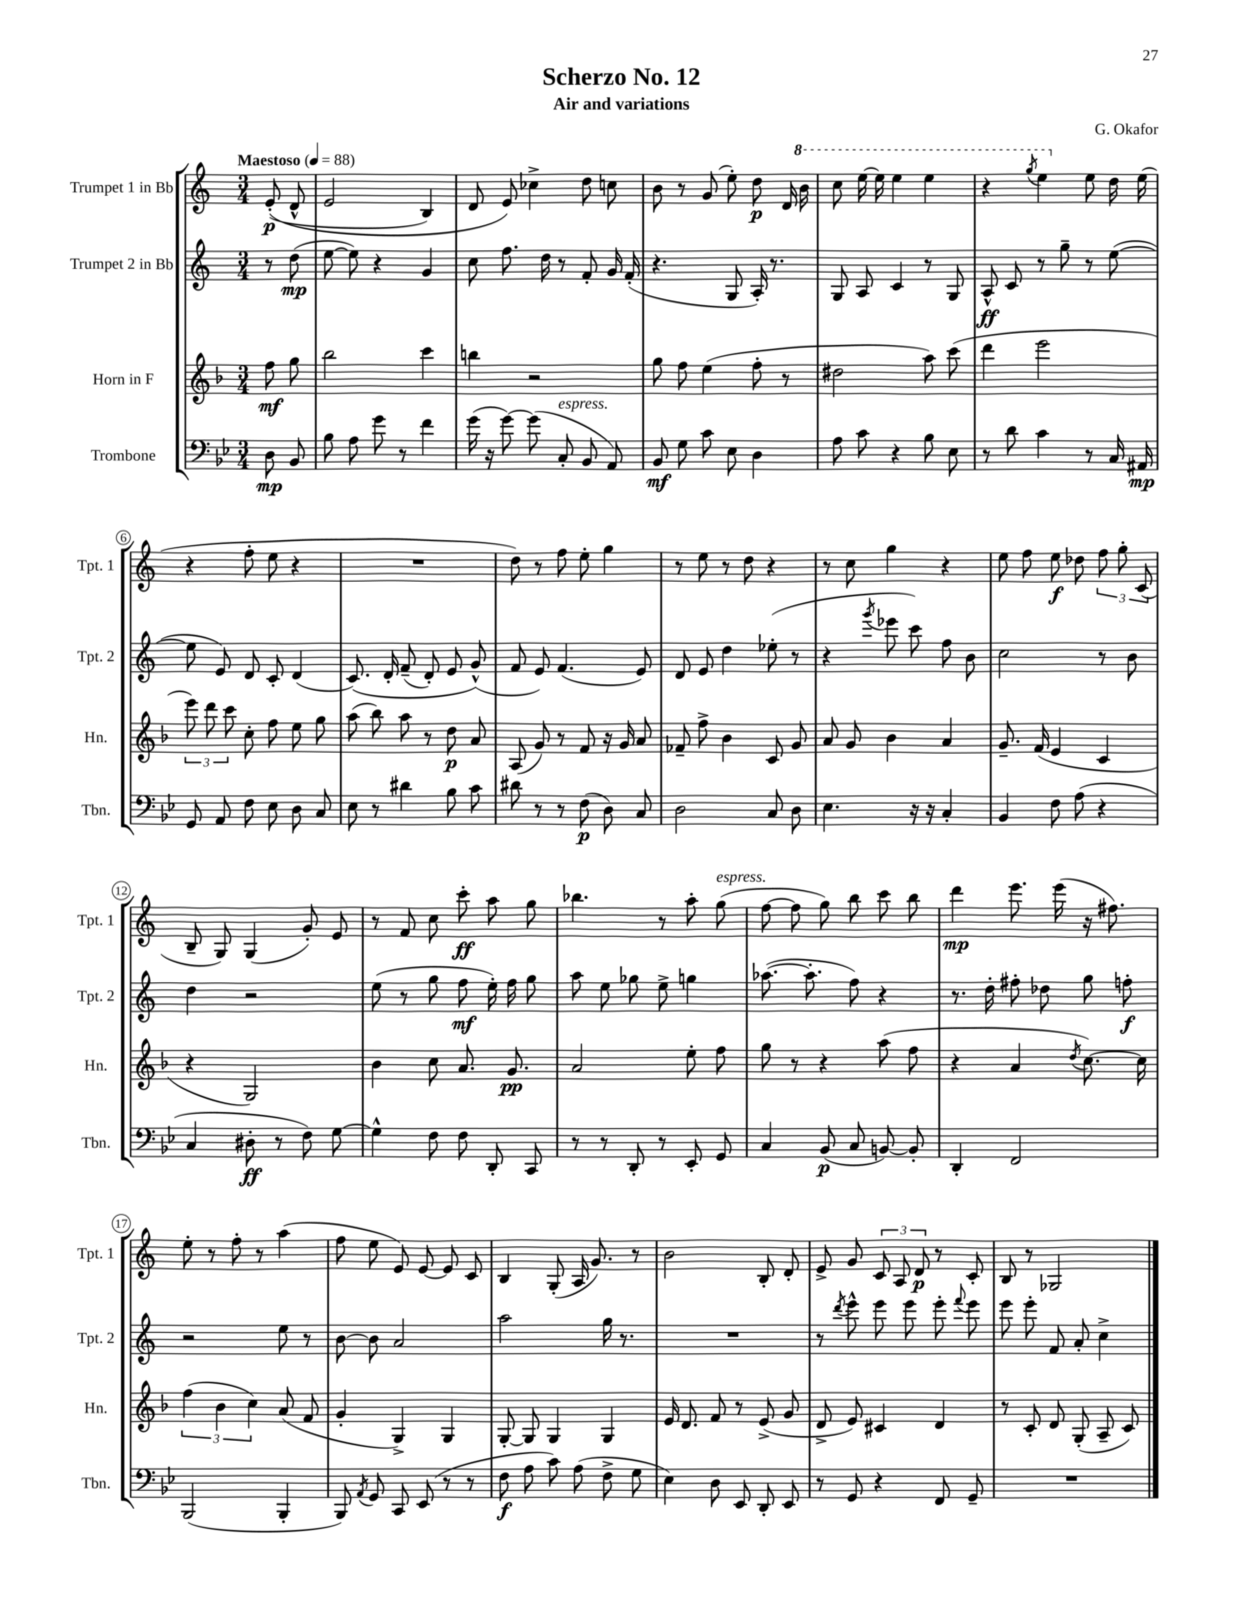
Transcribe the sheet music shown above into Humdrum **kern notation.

**kern	**dynam	**kern	**dynam	**kern	**dynam	**kern	**dynam
*part4	*part4	*part3	*part3	*part2	*part2	*part1	*part1
*staff4	*staff4	*staff3	*staff3	*staff2	*staff2	*staff1	*staff1
*I"Trombone	*	*I"Horn in F	*	*I"Trumpet 2 in Bb	*	*I"Trumpet 1 in Bb	*
*I'Tbn.	*	*I'Hn.	*	*I'Tpt. 2	*	*I'Tpt. 1	*
*clefF4	*	*clefG2	*	*clefG2	*	*clefG2	*
*k[b-e-]	*	*k[b-]	*	*k[]	*	*k[]	*
*M3/4	*	*M3/4	*	*M3/4	*	*M3/4	*
*MM88	*	*MM88	*	*MM88	*	*MM88	*
=	=	=	=	=	=	=	=
!	!	!	!	!	!	!LO:TX:a:B:t=Maestoso	!
8D\	mp	8ff\	mf	8r	.	((8e'/	p
8BB-/	.	8gg\	.	(8dd\	mp	8d^^/	.
=1	=1	=1	=1	=1	=1	=1	=1
8B-\	.	2bb-\	.	[8ee\	.	2e/	.
8A\	.	.	.	8ee\])	.	.	.
8g\	.	.	.	4r	.	.	.
8r	.	.	.	.	.	.	.
4f\	.	4ccc\	.	4g/	.	4B/)	.
=2	=2	=2	=2	=2	=2	=2	=2
(16g\	.	4bbn\	.	8cc\	.	8d/	.
16r	.	.	.	.	.	.	.
[8g\)	.	.	.	8.ff\	.	8e/)	.
(8g\]	.	2r	.	.	.	4cc-X^\	.
.	.	.	.	16dd\	.	.	.
!LO:TX:a:i:t=espress.	!	!	!	!	!	!	!
8C'/	.	.	.	8r	.	.	.
8BB-/	.	.	.	8f'/	.	8dd\	.
8AA/)	.	.	.	16g/	.	8ccn\	.
.	.	.	.	(16f'/	.	.	.
=3	=3	=3	=3	=3	=3	=3	=3
8BB-/	mf	8gg\	.	4.r	.	8b\	.
8G\	.	8ff\	.	.	.	8r	.
8c\	.	(4ee\	.	.	.	(8g/	.
8E-\	.	.	.	8G/	.	8ee'\)	.
4D\	.	8ff'\	.	16A'/)	.	8dd\	p
.	.	.	.	8.r	.	.	.
.	.	8r	.	.	.	16d/	.
*	*	*	*	*	*	*8va	*
.	.	.	.	.	.	16bb\	.
=4	=4	=4	=4	=4	=4	=4	=4
8A\	.	2dd#X\	.	8G/	.	8ccc\	.
8c\	.	.	.	8A/	.	[16eee\	.
.	.	.	.	.	.	16eee\]	.
4r	.	.	.	4c/	.	4eee\	.
8B-\	.	8aa\)	.	8r	.	4eee\	.
8E-\	.	(8ccc\	.	8G/	.	.	.
=5	=5	=5	=5	=5	=5	=5	=5
8r	.	4ddd\	.	8A^^/	ff	4r	.
8d\	.	.	.	8c/	.	.	.
.	.	.	.	.	.	8qggg/	.
4c\	.	2eee\	.	8r	.	4eee\	.
.	.	.	.	8gg~\	.	.	.
*	*	*	*	*	*	*X8va	*
8r	.	.	.	8r	.	8ee\	.
16C/	.	.	.	([8ee\	.	16dd\	.
16AA#X/	mp	.	.	.	.	(16ee\	.
!!LO:LB:g=z
=6	=6	=6	=6	=6	=6	=6	=6
8GG/	.	12eee\)	.	8ee\]	.	4r	.
.	.	12ddd\	.	.	.	.	.
8AA/	.	.	.	8e/)	.	.	.
.	.	12ccc\	.	.	.	.	.
8F\	.	8cc'\	.	8d/	.	8ff'\	.
8E-\	.	8ff\	.	8c'/	.	8ee\	.
8D\	.	8ee\	.	(4d/	.	4r	.
8C/	.	8gg\	.	.	.	.	.
=7	=7	=7	=7	=7	=7	=7	=7
8E-\	.	(8aa\	.	(8.c/)	.	2.r	.
8r	.	8bb-\)	.	.	.	.	.
.	.	.	.	16d'/	.	.	.
4d#X\	.	8aa\	.	(8f~/	.	.	.
.	.	8r	.	8d'/)	.	.	.
8B-\	.	8dd\	p	8e/	.	.	.
8c\	.	8a/	.	(8g^^/)	.	.	.
=8	=8	=8	=8	=8	=8	=8	=8
8d#X\	.	(8A/	.	8f/	.	8dd\)	.
8r	.	8g/)	.	8e/)	.	8r	.
8r	.	8r	.	(4.f/	.	8ff\	.
(8F\	p	8f/	.	.	.	8ee'\	.
8D\)	.	16r	.	.	.	4gg\	.
.	.	16g/	.	.	.	.	.
8C/	.	8a/	.	8e/)	.	.	.
=9	=9	=9	=9	=9	=9	=9	=9
2D\	.	8f-X~/	.	8d/	.	8r	.
.	.	8ff^\	.	8e/	.	8ee\	.
.	.	4b-\	.	4dd\	.	8r	.
.	.	.	.	.	.	8dd\	.
8C/	.	8c/	.	(8ee-X'\	.	4r	.
8D\	.	8g/	.	8r	.	.	.
=10	=10	=10	=10	=10	=10	=10	=10
4.E-\	.	8a/	.	4r	.	8r	.
.	.	8g/	.	.	.	8cc\	.
.	.	.	.	8qggg/	.	.	.
.	.	4b-\	.	8eee-X\	.	4gg\	.
16r	.	.	.	8ccc\)	.	.	.
16r	.	.	.	.	.	.	.
4C'/	.	4a/	.	8ff\	.	4r	.
.	.	.	.	8b\	.	.	.
=11	=11	=11	=11	=11	=11	=11	=11
4BB-/	.	8.g~/	.	2cc\	.	8ee\	.
.	.	.	.	.	.	8ff\	.
.	.	(16f/	.	.	.	.	.
8F\	.	4e/	.	.	.	8ee\	f
(8A\	.	.	.	.	.	8dd-X\	.
4r	.	4c/	.	8r	.	12ff\	.
.	.	.	.	.	.	12gg'\	.
.	.	.	.	8b\	.	.	.
.	.	.	.	.	.	(12c/	.
!!LO:LB:g=z
=12	=12	=12	=12	=12	=12	=12	=12
4C/	.	4r	.	4dd\	.	8B~/	.
.	.	.	.	.	.	8G/)	.
8D#X'\	ff	2G/)	.	2r	.	(4G/	.
8r	.	.	.	.	.	.	.
8F\)	.	.	.	.	.	8g'/)	.
[8G\	.	.	.	.	.	8e/	.
=13	=13	=13	=13	=13	=13	=13	=13
4G^^\]	.	4b-\	.	(8ee\	.	8r	.
.	.	.	.	8r	.	8f/	.
8F\	.	8cc\	.	8gg\	.	8cc\	.
8F\	.	8.a/	.	8ff\	mf	8ccc'\	ff
8DD'/	.	.	.	16ee'\)	.	8aa\	.
.	.	8.g/	pp	16ff\	.	.	.
8CC/	.	.	.	8gg\	.	8gg\	.
=14	=14	=14	=14	=14	=14	=14	=14
8r	.	2a/	.	8aa\	.	4.bb-X\	.
8r	.	.	.	8ee\	.	.	.
8DD'/	.	.	.	8gg-X\	.	.	.
8r	.	.	.	8ee^\	.	8r	.
8EE-'/	.	8ee'\	.	4ggn\	.	8aa'\	.
!	!	!	!	!	!	!LO:TX:a:i:t=espress.	!
8GG/	.	8ff\	.	.	.	(8gg\	.
=15	=15	=15	=15	=15	=15	=15	=15
4C/	.	8gg\	.	([8.aa-X\	.	[8ff\	.
.	.	8r	.	.	.	8ff\]	.
.	.	.	.	8.aa-'\]	.	.	.
(8BB-/	p	4r	.	.	.	8gg\)	.
8C/	.	.	.	8ff\)	.	8bb\	.
[8BBn/)	.	(8aa\	.	4r	.	8ccc\	.
8BB'/]	.	8ff\	.	.	.	8bb\	.
=16	=16	=16	=16	=16	=16	=16	=16
4DD'/	.	4r	.	8.r	.	4ddd\	mp
.	.	.	.	16dd'\	.	.	.
2FF/	.	4a/	.	8ff#X'\	.	8.eee\	.
.	.	.	.	8dd-X\	.	.	.
.	.	.	.	.	.	(16eee\	.
.	.	8qdd/	.	.	.	.	.
.	.	[8.cc\)	.	8gg\	.	16r	.
.	.	.	.	.	.	8.ff#X\)	.
.	.	.	.	8ffn'\	f	.	.
.	.	16cc\]	.	.	.	.	.
!!LO:LB:g=z
=17	=17	=17	=17	=17	=17	=17	=17
(2BBB-/	.	(6ff\	.	2r	.	8ee'\	.
.	.	.	.	.	.	8r	.
.	.	6b-\	.	.	.	.	.
.	.	.	.	.	.	8ff'\	.
.	.	6cc\)	.	.	.	.	.
.	.	.	.	.	.	8r	.
4BBB-'/	.	(8a/	.	8ee\	.	(4aa\	.
.	.	8f/	.	8r	.	.	.
=18	=18	=18	=18	=18	=18	=18	=18
8BBB-/)	.	4g'/	.	[8b\	.	8ff\	.
8qAA/	.	.	.	.	.	.	.
8GG/	.	.	.	8b\]	.	8ee\	.
8CC/	.	4G^/)	.	2a/	.	8e/)	.
(8EE-/	.	.	.	.	.	[8e/	.
8r	.	4G/	.	.	.	8e/]	.
8r	.	.	.	.	.	8c/	.
=19	=19	=19	=19	=19	=19	=19	=19
8F\	f	[8G'/	.	2aa\	.	4B/	.
8A\	.	8G/]	.	.	.	.	.
8c\)	.	4G/	.	.	.	(8G'/	.
(8A\	.	.	.	.	.	16A/	.
.	.	.	.	.	.	8.g/)	.
8F^\	.	4G/	.	16gg\	.	.	.
.	.	.	.	8.r	.	.	.
8G\	.	.	.	.	.	8r	.
=20	=20	=20	=20	=20	=20	=20	=20
4E-\)	.	16e/	.	2.r	.	2b\	.
.	.	8.d/	.	.	.	.	.
8D\	.	8f/	.	.	.	.	.
8EE-/	.	8r	.	.	.	.	.
8DD'/	.	(8e^/	.	.	.	8B'/	.
8EE-/	.	8g/	.	.	.	8d'/	.
=21	=21	=21	=21	=21	=21	=21	=21
8r	.	8d^/	.	8r	.	8e^/	.
.	.	.	.	8qddd/	.	.	.
8GG/	.	8e/)	.	8eee^^\	.	8g/	.
4r	.	4c#X/	.	8eee\	.	12c/	.
.	.	.	.	.	.	12A/	.
.	.	.	.	8eee\	.	.	.
.	.	.	.	.	.	12d/	p
8FF/	.	4d/	.	8eee'\	.	8r	.
.	.	.	.	8qqfff/	.	.	.
8GG~/	.	.	.	8eee\	.	8c'/	.
=22	=22	=22	=22	=22	=22	=22	=22
2.r	.	8r	.	8eee\	.	8B/	.
.	.	8c'/	.	8eee'\	.	8r	.
.	.	8d/	.	8f/	.	2G-X/	.
.	.	(8G'/	.	8a'/	.	.	.
.	.	8A~/	.	4cc^\	.	.	.
.	.	8c/)	.	.	.	.	.
==	==	==	==	==	==	==	==
*-	*-	*-	*-	*-	*-	*-	*-
